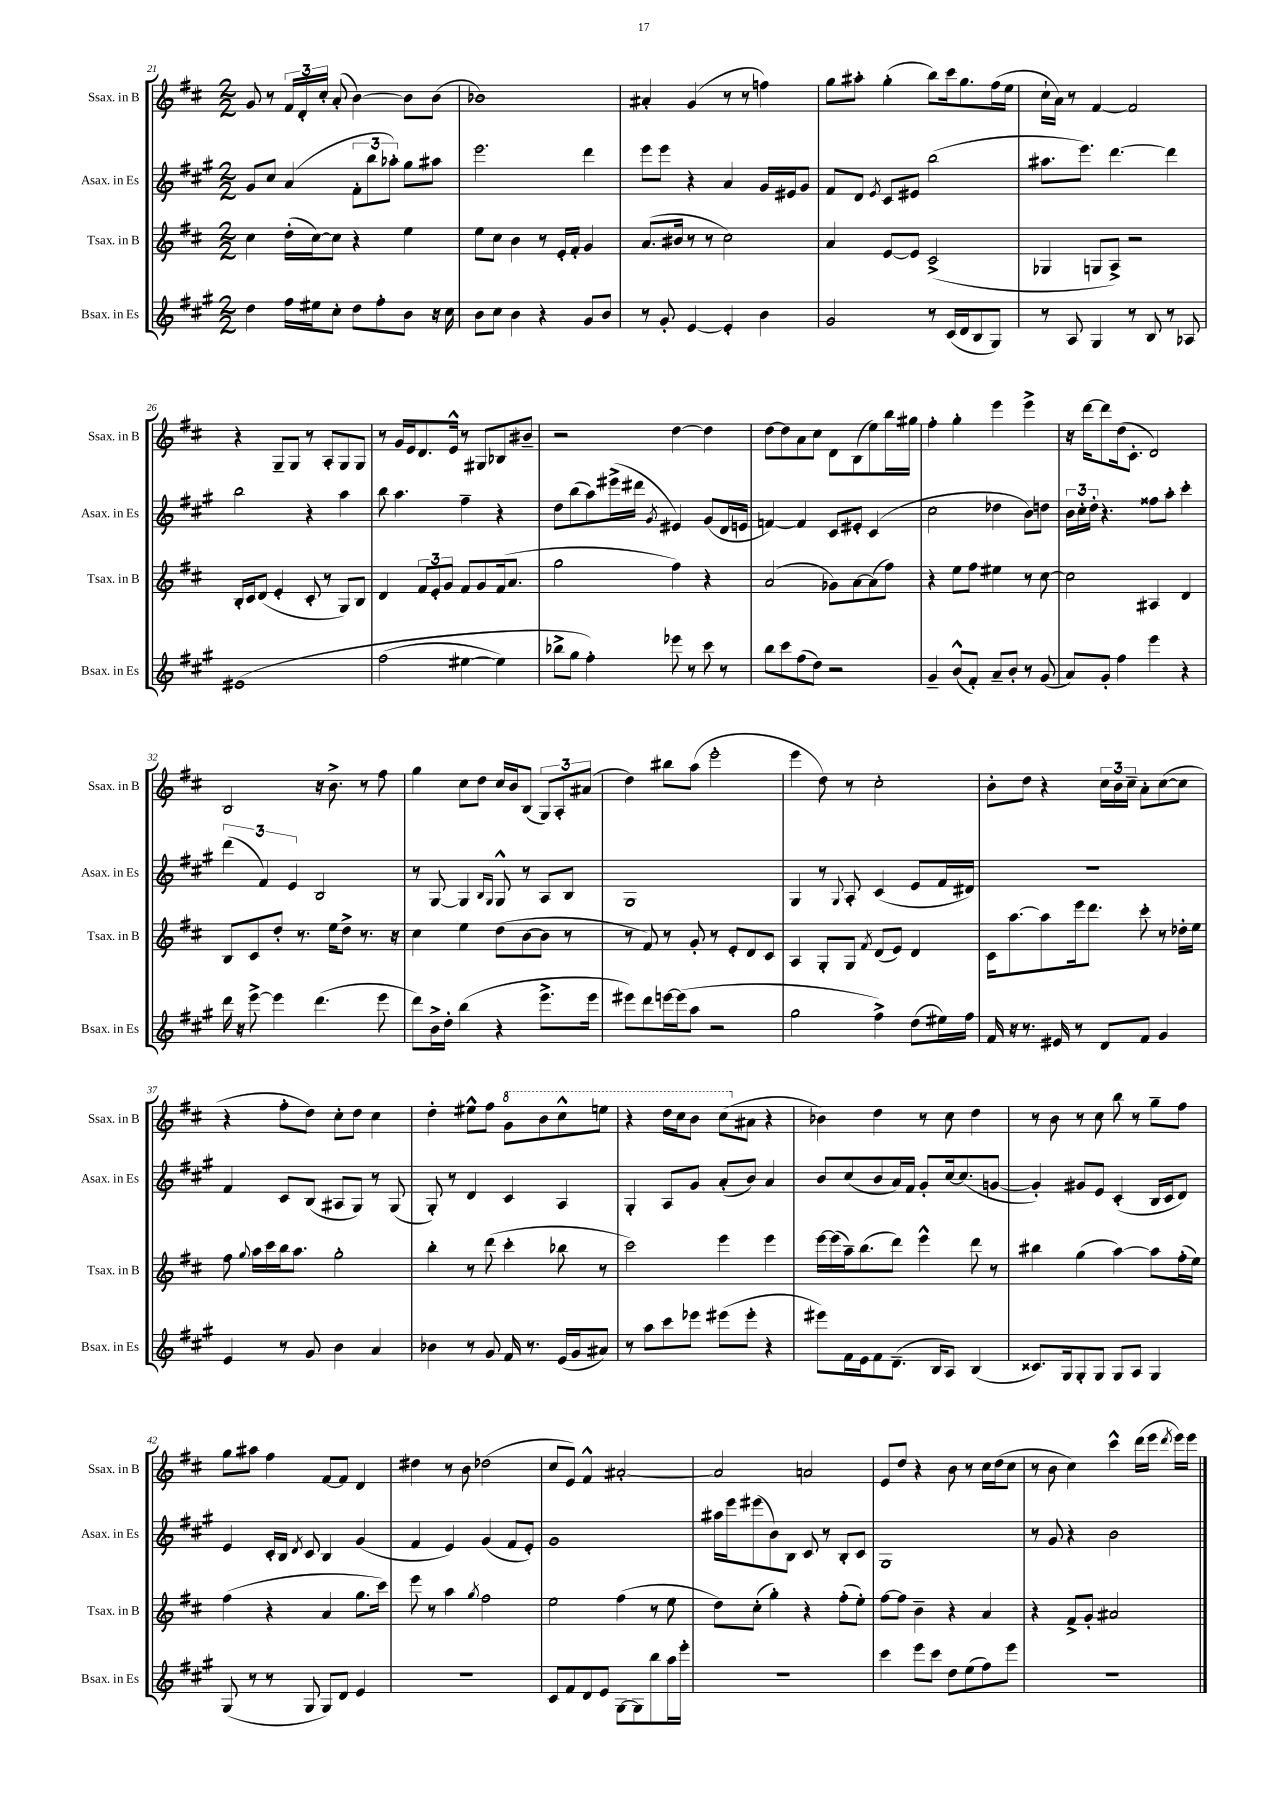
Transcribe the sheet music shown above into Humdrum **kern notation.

**kern	**kern	**kern	**kern
*part4	*part3	*part2	*part1
*staff4	*staff3	*staff2	*staff1
*I"Bsax. in Es	*I"Tsax. in B	*I"Asax. in Es	*I"Ssax. in B
*I'Bsax. in Es	*I'Tsax. in B	*I'Asax. in Es	*I'Ssax. in B
*clefG2	*clefG2	*clefG2	*clefG2
*k[f#c#g#]	*k[f#c#]	*k[f#c#g#]	*k[f#c#]
*M2/2	*M2/2	*M2/2	*M2/2
=21	=21	=21	=21
4dd\	4cc#\	8g#/L	8g/
.	.	8cc#/J	8r
16ff#\LL	(16dd'\LL	(4a/	24f#/LL
.	.	.	24d'/
16ee#X\J	[16cc#\J)	.	.
.	.	.	24cc#'/JJ
8cc#'\J	8cc#\J]	.	(8a'/
8dd\L	4r	12f#'\L	[4b\)
.	.	12bb\	.
8ff#'\	.	.	.
.	.	12aa-X'\J)	.
8b\J	4ee\	8gg#\L	8b\L]
16r	.	8aa#X\J	(8b\J
16cc#\	.	.	.
=22	=22	=22	=22
8b\L	8ee\L	2.eee\	1b-X)
8cc#\J	8cc#\J	.	.
4b\	4b\	.	.
4r	8r	.	.
.	16e'/LL	.	.
.	16f#'/JJ	.	.
8g#/L	4g/	4ddd\	.
8b/J	.	.	.
=23	=23	=23	=23
8r	(8.a/L	8eee\L	4a#X'/
8g#'/	.	8eee\J	.
.	16b#X/Jk	.	.
[4e/	8r	4r	(4g/
.	8r	.	.
4e'/]	2cc#\)	4a/	8r
.	.	.	8r
4b\	.	16g#/LL	4ffn\)
.	.	16e#X/J	.
.	.	8g#/J	.
=24	=24	=24	=24
2g#/	4a/	8f#/L	8gg\L
.	.	8d/J	8aa#X'\J
.	.	8qe/	.
.	[8e/L	8c#/L	(4gg'\
.	8e/J]	8e#X/J	.
8r	(2c#^/	(2bb\	8bb\L)
(16c#/LL	.	.	16ccc#\k
16d/J	.	.	8.gg\
8B/	.	.	.
8G#/J)	.	.	(16ff#\L
.	.	.	16ee\JJ
=25	=25	=25	=25
8r	4G-X/	8.aa#X\L	16cc#`\LL
.	.	.	16a\JJ)
8A/	.	.	8r
.	.	8.eee\J)	.
4G#/	8Gn/L	.	[4f#/
.	8A^/J)	[4.ddd\	.
8r	2r	.	2f#/]
8B/	.	.	.
8r	.	4ddd\]	.
8A-X/	.	.	.
!!LO:LB:g=z
=26	=26	=26	=26
(1e#X	16B'/LL	2bb\	4r
.	16c#/J	.	.
.	(8d/J	.	.
.	4e'/	.	8G~/L
.	.	.	8G/J
.	8c#'/	4r	8r
.	8r	.	8A'/L
.	8G/L)	4aa\	8G/
.	8B/J	.	8G/J
=27	=27	=27	=27
(2ff#\	4d/	8bb\	8r
.	.	4.aa\	16g/LL
.	.	.	16e/J
.	12f#/L	.	8.d/
.	12e'/	.	.
.	12g/J	.	.
.	.	.	16e^^/Jk
[4ee#X\	8f#/L	4ff#~\	8r
.	8g/	.	8G#X/L
4ee#\])	(16f#/k	4r	8B-X/
.	8.a/J	.	.
.	.	.	8b#X~/J
=28	=28	=28	=28
8bb-X^\L	2gg\	8dd\L	2r
8gg#\J	.	(8bb\	.
4ff#'\)	.	8aa\)	.
.	.	(16eee#X^\L	.
.	.	16ddd#X\JJ	.
.	.	8qg#/	.
8eee-X\	4ff#\)	4e#X/)	[4dd\
8r	.	.	.
8ccc#\	4r	(8g#/L	4dd\]
8r	.	16d/L	.
.	.	16en/JJ	.
=29	=29	=29	=29
8bb\L	(2a/	[4fn/)	[8dd\L
8ccc#\	.	.	8dd\]
(8ff#\	.	4f/]	8a\
8dd\J)	.	.	8cc#\J
2r	8g-X\L)	8c#/L	8d\L
.	[8a\	8e#X'/J	(8B\
.	(8a\]	(4c#/	8ee\)
.	8ff#\J)	.	16bb\L
.	.	.	16gg#X\JJ
=30	=30	=30	=30
4g#~/	4r	2cc#\	4ff#'\
(8b^^/L	8ee\L	.	4gg'\
8f#'/J)	8ff#\J	.	.
8a~/L	4ee#X\	4dd-X\	4eee\
8b'/J	.	.	.
8r	8r	8b\L)	4eee^\
(8g#/	[8cc#\	8ddn\J	.
=31	=31	=31	=31
8a/L)	2cc#\]	24b\LL	16r
.	.	24cc#'\	.
.	.	.	[16ddd\KL
.	.	24dd'\JJ	.
8g#'/J	.	4.r	8ddd\]
4ff#\	.	.	(16dd\k
.	.	.	8.c#'\J
4eee\	4A#X/	8ff##X\L	2d/)
.	.	8aa'\J	.
4r	4d/	4ccc#'\	.
!!LO:LB:g=z
=32	=32	=32	=32
16ddd\	8B/L	(6ddd\	2B/
16r	.	.	.
[8eee^\	8c#/	.	.
.	.	6f#/)	.
4eee\]	8dd'/J	.	.
.	.	6e/	.
.	8.r	.	.
(4.ddd\	.	2B/	16r
.	16ee\KL	.	8.b^\
.	8dd^\J	.	.
.	8.r	.	8r
8eee\	.	.	8ff#\
.	16r	.	.
=33	=33	=33	=33
8ddd\L)	4cc#\	8r	4gg\
16b^\L	.	[8G#/	.
16dd'\JJ	.	.	.
(4bb\	4ee\	4G#/]	8cc#\L
.	.	.	8dd\J
.	.	16qqB/LL	.
.	.	16qqG#/JJ	.
4r	(8dd\L	8G#^^/	16cc#/LL
.	.	.	16b/J
.	[8b\	8r	(8B/J
8.eee^\L	8b\J]	8A/L	12G/L)
.	.	.	12A'/
.	8r	8B/J	.
.	.	.	(12a#X/J
16eee\Jk	.	.	.
=34	=34	=34	=34
8eee#X\L)	8r	1G#	4dd\)
8ddd\	8f#/)	.	.
[16eeen\L	8r	.	8bb#X\L
(16eee\J]	.	.	.
8aa\J	8g'/	.	(8aa\J
2r	8r	.	2eee'\
.	8e'/L	.	.
.	8d/	.	.
.	8c#/J	.	.
=35	=35	=35	=35
2gg#\	4A/	4G#/	4eee\
.	8G'/L	8r	8dd\)
.	.	8qqG#/	.
.	8G/J	8A'/	8r
.	8qf#/	.	.
4ff#^\)	(8d/L	(4c#/	2cc#'\
.	8e/J)	.	.
(8dd\L	4d/	8e/L	.
16ee#X\L)	.	16f#/L	.
16ff#\JJ	.	16d#X/JJ)	.
=36	=36	=36	=36
16f#/	16c#\KL	1r	8b'\L
16r	[8.aa\	.	.
8.r	.	.	8dd\J
.	8aa\]	.	4r
16e#X/	.	.	.
8r	16eee\k	.	.
.	8.ddd\J	.	.
8d/L	.	.	24cc#\LL
.	.	.	24b\
.	.	.	24cc#~\JJ
8f#/J	8ccc#'\	.	8a'\L
4g#/	8r	.	([8cc#\
.	16dd-X'\LL	.	8cc#\J]
.	16ee\JJ	.	.
!!LO:LB:g=z
=37	=37	=37	=37
4e/	8ff#\	4f#/	4r
.	8qqgg/	.	.
.	16aa\LL	.	.
.	16ccc#\	.	.
8r	16bb\J	8c#/L	8ff#'\L
.	8.aa\J	.	.
8g#/	.	(8B/J	8dd\J)
4b\	2gg'\	8A#X/L	8cc#'\L
.	.	8G#/J)	8dd\J
4a/	.	8r	4cc#\
.	.	(8G#/	.
=38	=38	=38	=38
4b-X\	4bb'\	8G#'/)	4dd'\
.	.	8r	.
8r	8r	4d/	8ee#X^^\L
8g#/	(8ddd\	.	8ff#\J
*	*	*	*8va
16f#/	4ccc#'\	4c#/	8gg\L
8.r	.	.	.
.	.	.	8bb\
(16e/LL	8bb-X\	4A/	8ccc#^^\
16g#/J	.	.	.
8a#X/J)	8r	.	8eeen\J
=39	=39	=39	=39
8r	2ccc#\)	4G#'/	4r
8aa\L	.	.	.
8ccc#\	.	8A/L	16ddd\LL
.	.	.	16ccc#\J
8eee-X\J	.	8g#/J	8bb\J
(8eee#X\L	4eee\	(8a'/L	(8ccc#\L
*	*	*	*X8va
8eee#'\J	.	8b/J)	8a#X\J
4r	4eee\	4a/	4r
=40	=40	=40	=40
8eee#X\L)	[16eee\LL	8b/L	4b-X\)
.	(16eee\]	.	.
16f#\L	16aa~\J)	(8cc#/	.
16e\J	(8.bb\	.	.
8f#\	.	8b/	4dd\
(8.d~\J	8ddd\J)	16a/L)	.
.	.	16f#/JJ	.
.	4eee^^\	8g#'/L	8r
16B/KL	.	.	.
8A/J)	.	[16cc#/k	8cc#\
.	.	(8.cc#/]	.
(4B/	8ddd\	.	4dd\
.	8r	[8gn/J	.
=41	=41	=41	=41
8.c##X/L)	4bb#X\	4g'/])	8r
.	.	.	8b\
16G#/k	.	.	.
8G#'/	(4gg\	8g#X/L	8r
8G#/J	.	8e/J	8cc#\
8G#/L	[4aa\)	(4c#'/	8bb\
8A/J	.	.	8r
4G#/	8aa\L]	16B/LL	8gg~\L
.	.	16c#/J	.
.	(16ff#'\L	8d/J)	8ff#\J
.	16ee\JJ)	.	.
!!LO:LB:g=z
=42	=42	=42	=42
(8G#/	(4ff#\	4e/	8gg\L
8r	.	.	8aa#X\J
8r	4r	16c#'/LL	4ff#\
.	.	16B/JJ	.
.	.	8qd/	.
8G#/	.	8c#/	.
8G#/L)	4a/	4B/	[8f#/L
8d/J	.	.	8f#/J]
4e/	8.gg\L	(4g#/	4d/
.	16ccc#\Jk)	.	.
=43	=43	=43	=43
1r	8eee\	4f#/	4dd#X\
.	8r	.	.
.	4aa\	4e/)	8r
.	.	.	8b\
.	8qgg/	.	.
.	2ff#\	(4g#/	(2dd-X\
.	.	8f#/L	.
.	.	8e'/J)	.
=44	=44	=44	=44
8c#/L	2ee\	1g#	8cc#/L
8f#/	.	.	8e/J)
8d/	.	.	4f#^^/
8e/J	.	.	.
[8G#\L	(4ff#\	.	[2a#X'/
8G#\]	.	.	.
8bb\	8r	.	.
16aa\L	8ee\	.	.
16eee'\JJ	.	.	.
=45	=45	=45	=45
1r	8dd\L)	16aa#X\LL	2a#/]
.	.	16eee\J	.
.	(8cc#'\J	(8eee#X\	.
.	4gg'\)	8b\)	.
.	.	8B\J	.
.	4r	8c#/	2an/
.	.	8r	.
.	(8ff#'\L	8B'/L	.
.	8ee'\J)	8c#/J	.
=46	=46	=46	=46
4ccc#\	[8ff#\L	1G#	8e/L
.	8ff#\J]	.	8dd/J
8eee\L	4b~\	.	4r
8ccc#\J	.	.	.
8dd\L	4r	.	8b\
(8ee\	.	.	8r
8ff#\)	4a/	.	16cc#\LL
.	.	.	(16dd\J
8eee\J	.	.	8cc#\J
=47	=47	=47	=47
1r	4r	8r	8r
.	.	8g#/	8b\
.	8f#^/L	4r	4cc#\)
.	8g'/J	.	.
.	2a#X/	2b\	4ccc#^^\
.	.	.	(16ddd\LL
.	.	.	16eee\JJ
.	.	.	8qddd/
.	.	.	16eee\LL)
.	.	.	16eee\JJ
==	==	==	==
*-	*-	*-	*-
